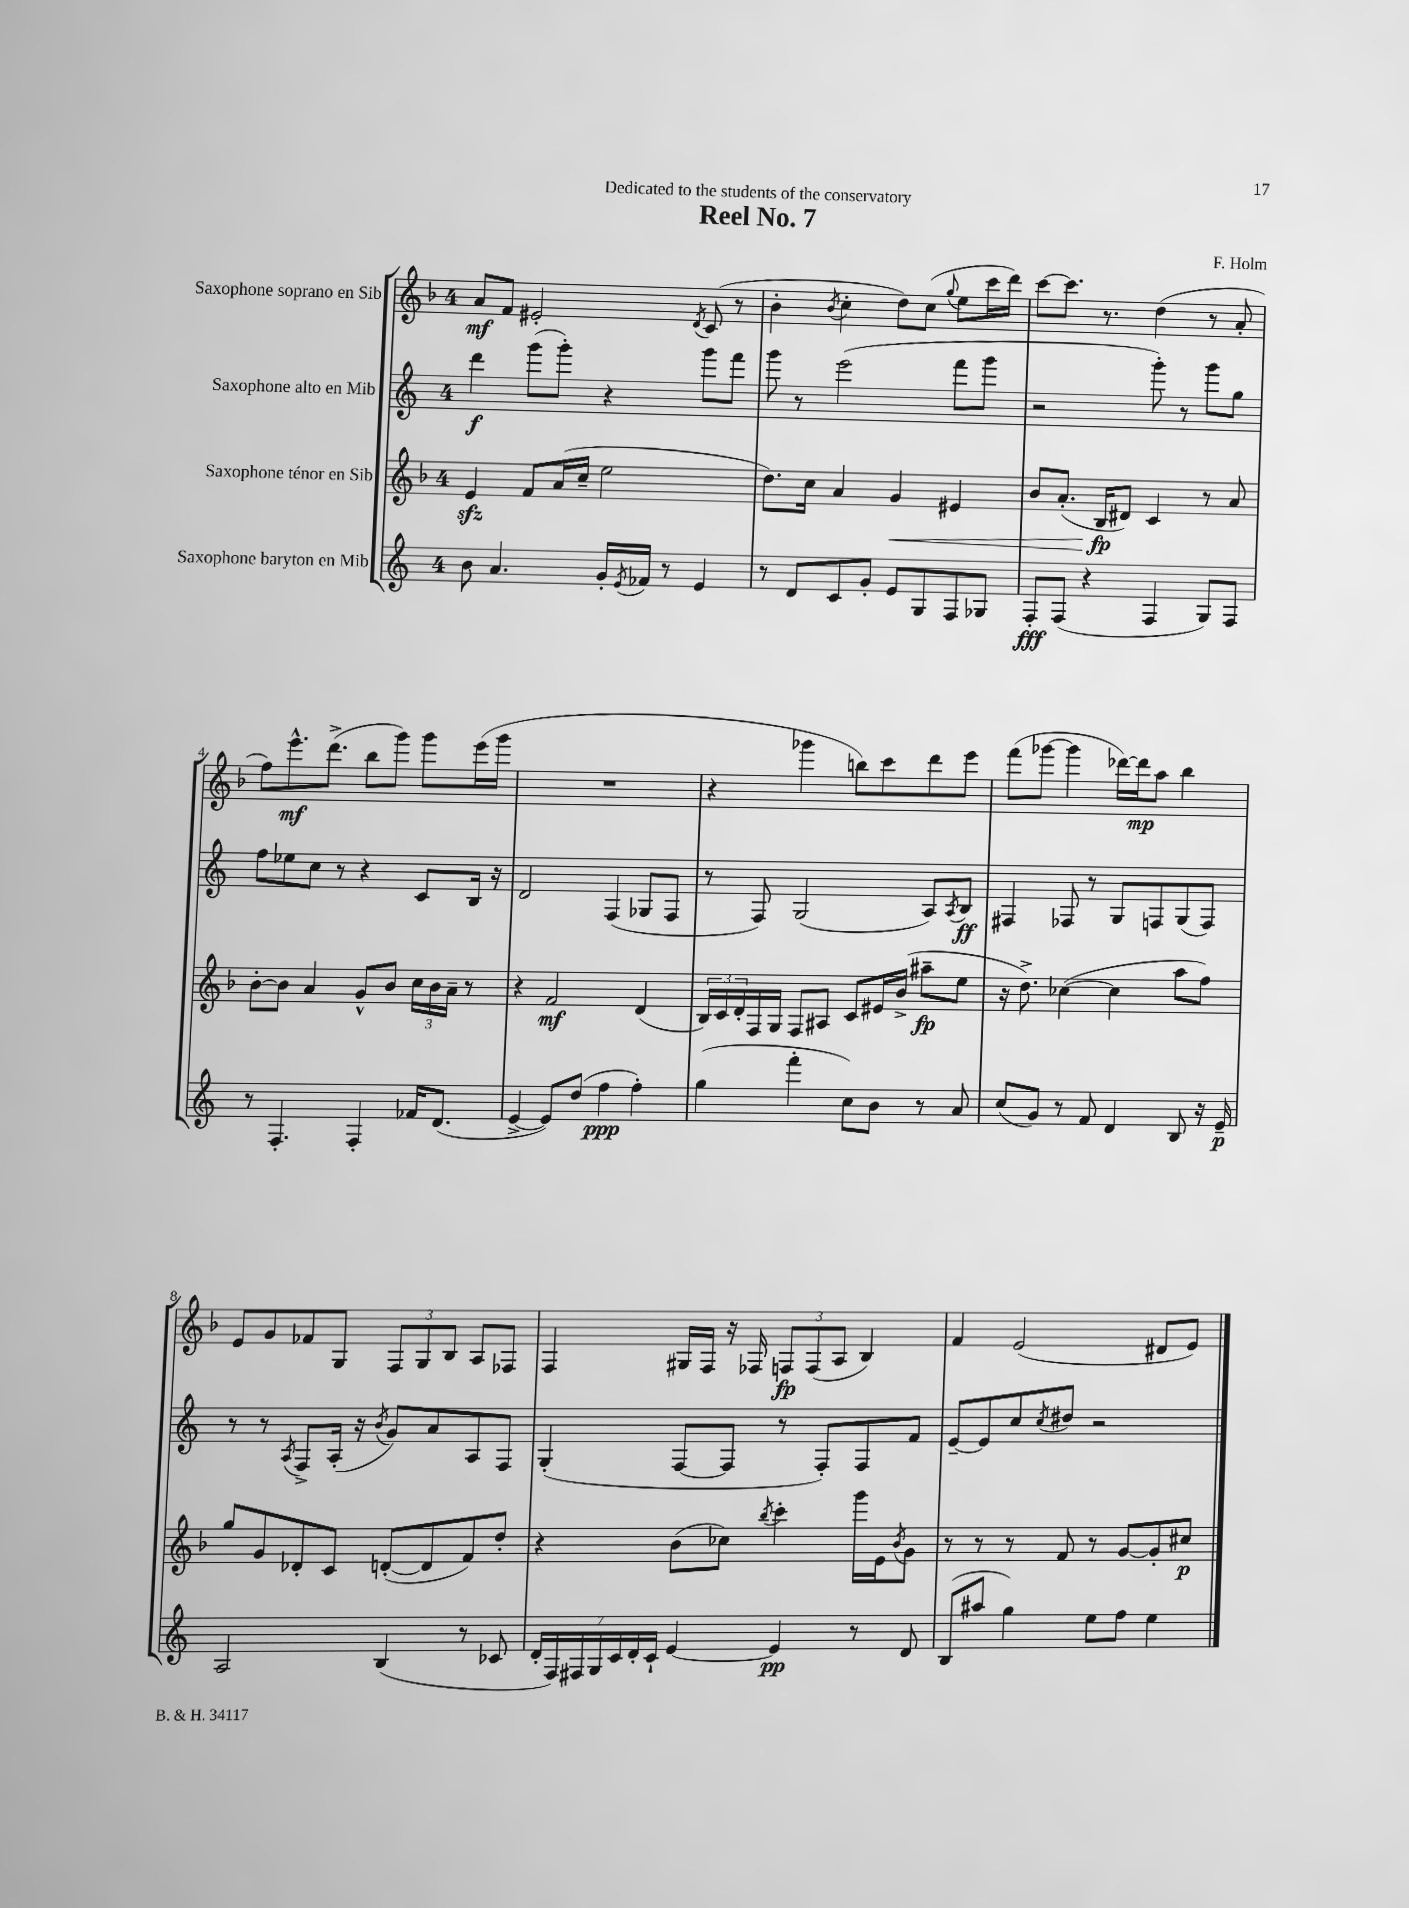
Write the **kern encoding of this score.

**kern	**kern	**kern	**kern
*staff4	*staff3	*staff2	*staff1
*clefG2	*clefG2	*clefG2	*clefG2
*k[]	*k[b-]	*k[]	*k[b-]
*M4/4	*M4/4	*M4/4	*M4/4
8b\	4e/	4ddd\	8a/L
4.a/	.	.	8f/J
.	8f/L	(8ggg\L	2e#'/
.	(16a/L	8ggg'\J)	.
.	16cc~/JJ	.	.
16g'/LL	2ee\	4r	.
8qe/	.	.	.
16f-/JJ	.	.	.
8r	.	.	.
.	.	.	8qd/
4e/	.	8ggg\L	(8c/
.	.	8fff\J	8r
=	=	=	=
8r	8.dd\L)	8ggg\	4b-'\
8d/L	.	8r	.
.	16cc\Jk	.	.
.	.	.	8qb-/
8c/	4a/	(2eee\	4cc'\
8g'/J	.	.	.
8e/L	4g/	.	8dd\L)
8G/	.	.	(8cc\J
.	.	.	8qqgg/
8F/	4e#/	8fff\L	8ee\L
8G-/J	.	8ggg\J	16ccc\L
.	.	.	16ddd\JJ)
=	=	=	=
8F'/L	8b-/L	2r	[8ccc\L
(8F/J	(8.a'/J	.	8.ccc\]J
4r	.	.	.
.	16B-/LK	.	8.r
.	8d#/J)	.	.
4F/	4c/	8ggg'\)	(4dd\
.	.	8r	.
8G/L)	8r	8ggg\L	8r
8F/J	8a/	8gg\J	8a'/
=	=	=	=
8r	[8b-'\L	8ff\L	8ff\L)
4.F'/	8b-\]J	8ee-\	8.eee^^\
.	4a/	8cc\J	.
.	.	.	(8.ddd^\J
.	.	8r	.
4F'/	8g^^/L	4r	8bb-\L
.	8b-/J	.	8ggg\J)
16f-/LK	24cc\LL	8c/L	8ggg\L
.	24b-\	.	.
(8.d/J	.	.	.
.	24a~\JJ	.	.
.	8r	16B/Jk	(16eee\L
.	.	16r	16ggg\JJ
=	=	=	=
[4e^/	4r	2d/	1r
8e/]L)	2f/	.	.
(8dd/J	.	.	.
4ff\	.	(4F/	.
4ff'\)	(4d/	8G-/L	.
.	.	8F/J	.
=	=	=	=
(4gg\	24B-/LL)	8r	4r
.	24c/	.	.
.	24d'/	.	.
.	16F/	8F/)	.
.	16G/JJ	.	.
4fff'\	8F/L	(2G/	4ggg-\
.	8A#/J	.	.
8cc\L)	8c/L	.	8bb\L)
8b\J	16e#/L	.	8ccc\
.	(16b-^/JJ	.	.
8r	8aa#~\L	8A/L)	8ddd\
.	.	8qA/	.
8a/	8ee\J	8B/J	8eee\J
=	=	=	=
(8cc/L	16r	4F#/	(8fff\L
.	8.dd^\)	.	.
8g/J)	.	.	[8ggg-\J
8r	([4cc-\	8F-/	4ggg-\]
8f/	.	8r	.
4d/	4cc-\]	8G/L	[16ddd-\LL)
.	.	.	16ddd-\]J
.	.	8F/	8aa\J
8B/	8aa\L	(8G/	4bb-\
16r	8ff\J)	8F/J)	.
16e~/	.	.	.
=	=	=	=
2A/	8gg/L	8r	8e/L
.	8g/	8r	8g/
.	.	8qA/	.
.	8d-'/	8F^/L	8f-/
.	8c/J	(16A'/Jk	8G/J
.	.	16r	.
.	.	8qb/	.
(4B/	([8d'/L	8g/L)	12F/L
.	.	.	12G/
.	8d/]	8a/	.
.	.	.	12B-/J
8r	8f/)	8A/	8A/L
8c-/	8dd'/J	8F/J	8F-/J
=	=	=	=
28d'/LL	4r	(4G'/	4F/
28F/)	.	.	.
28F#/	.	.	.
28G/	.	.	.
28c/	.	.	.
28d'/	.	.	.
28c`/JJ	.	.	.
[4e/	(8b-\L	[8F/L	16G#/LL
.	.	.	16F/JJ
.	8cc-\J)	8F/]J	16r
.	.	.	16F-/
.	8qbb-/	.	.
4e/]	4ccc'\	8r	12F/L
.	.	.	(12F/
.	.	8F'/L)	.
.	.	.	12A/J
8r	16ggg\LL	8F/	4B-/)
.	16e\J	.	.
.	8qb-/	.	.
8d/	8g\J	8f/J	.
=	=	=	=
(8B/L	8r	[8e~/L	4f/
8aa#/J	8r	8e/]	.
4gg\)	8r	8cc/	(2e/
.	.	8qcc/	.
.	8f/	8dd#/J	.
8ee\L	8r	2r	.
8ff\J	[8g/L	.	.
4ee\	8g'/]	.	8d#/L
.	8cc#/J	.	8e/J)
==	==	==	==
*-	*-	*-	*-
